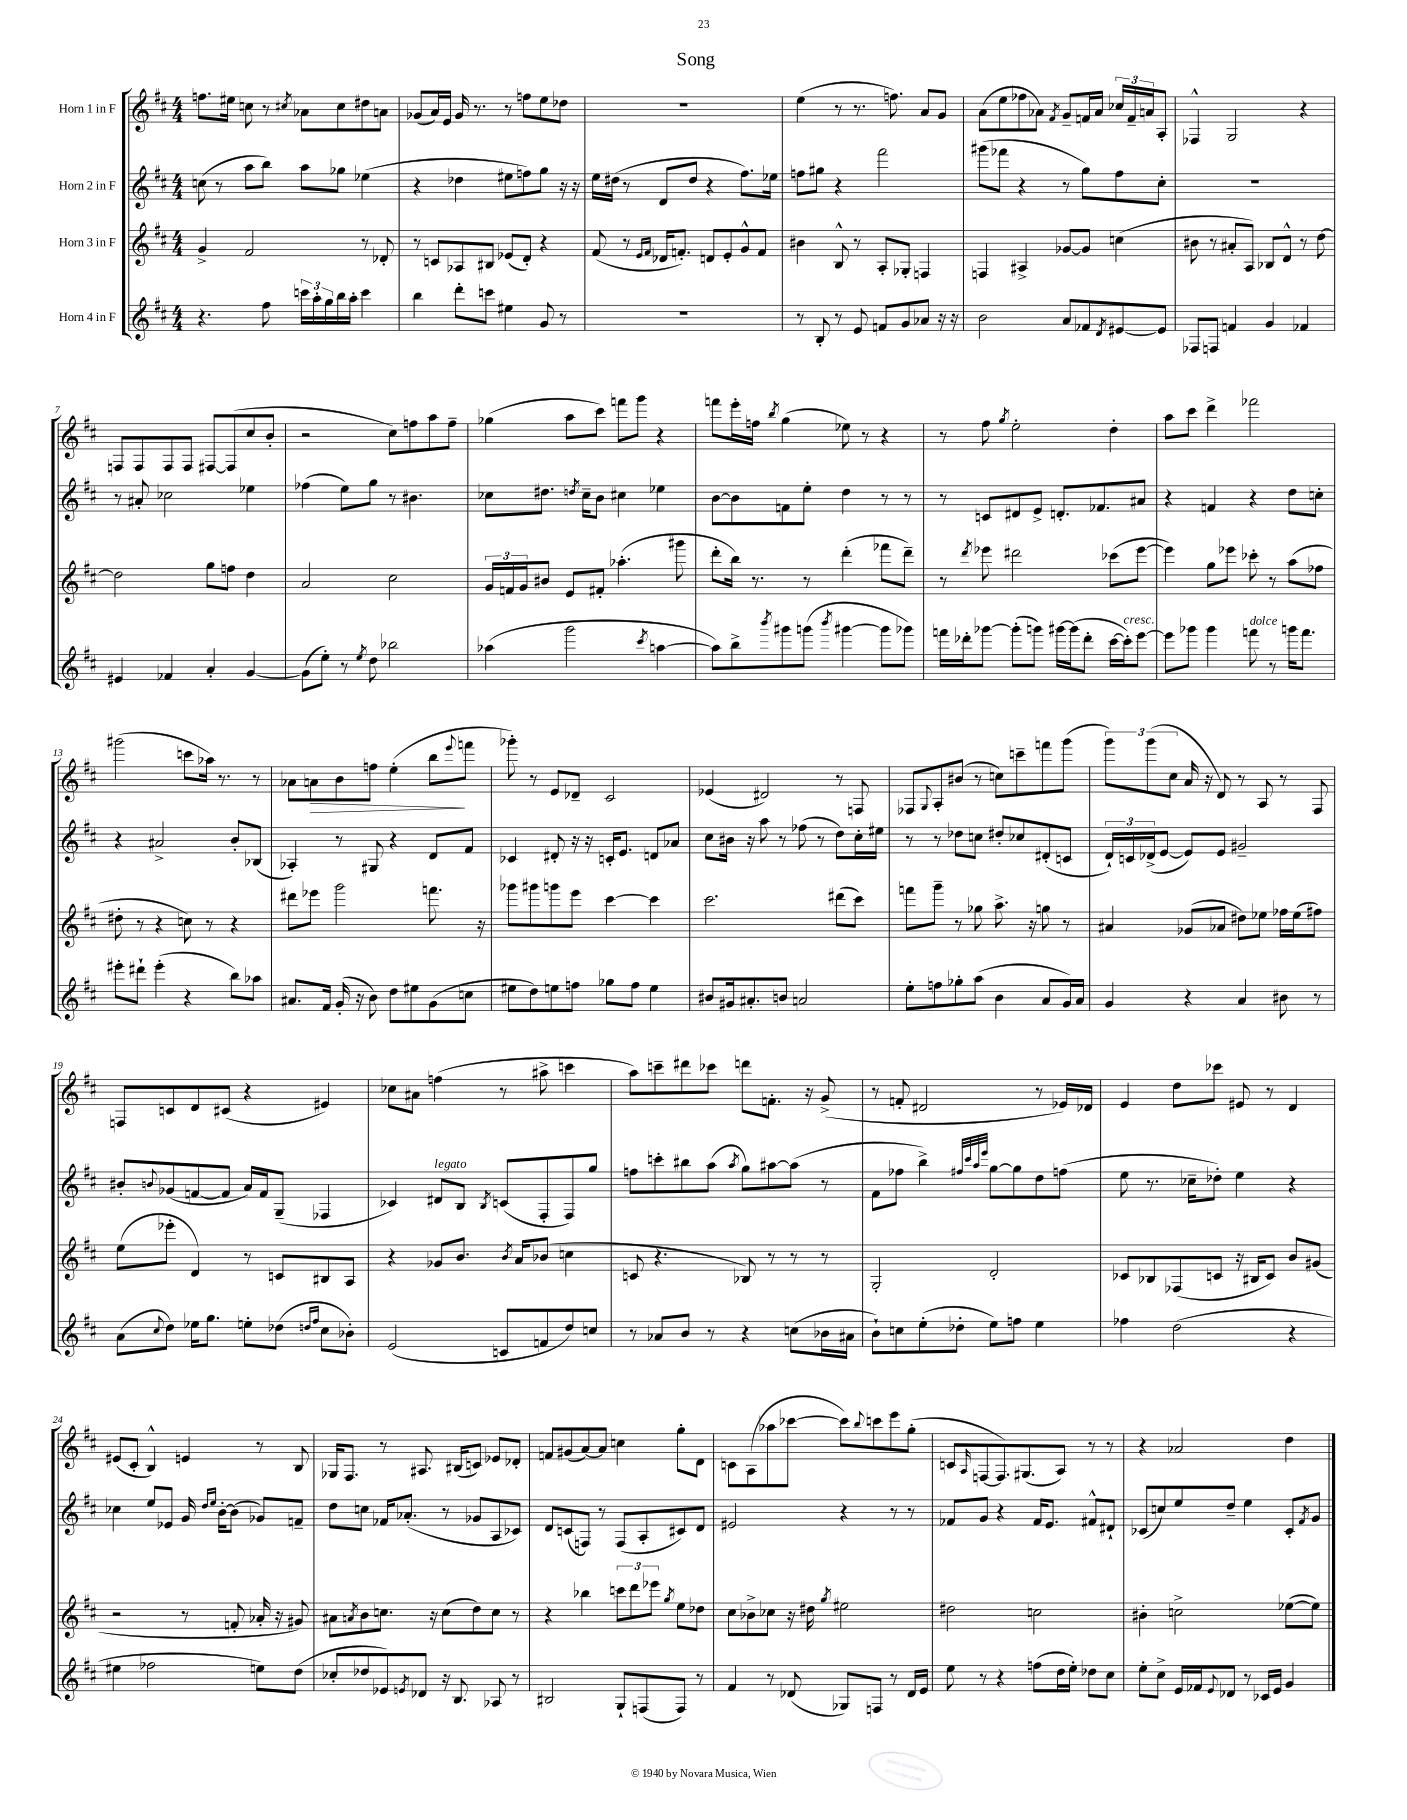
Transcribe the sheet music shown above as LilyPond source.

\header { title = "Song" }
<<
\new StaffGroup <<
\new Staff = "s0" \with { instrumentName = "Horn 1 in F" } {
    \clef treble \key d \major \numericTimeSignature \time 4/4
    f''8. eis''16 c''8 r8 \acciaccatura { cis''8 } aes'8 cis''8 dis''8 a'8 |
    ges'8( a'16) e'16 ges'16 r8. r8 f''8 e''8 des''8 |
    R1 |
    e''4( r8 r8. f''8.) a'8 g'8 |
    a'8( e''8 fes''8 aes'8) \acciaccatura { fis'8 } g'8-- f'16 aes'16 \tuplet 3/2 { ces''16 f'16-- a'16 } a8-. |
    fes4-^ g2 r4 |
    f8 f8 f8 f8 fis8~ fis8( cis''8 b'8-. |
    r2 cis''8) f''8 a''8 f''8-- |
    ges''4( a''8 cis'''8) f'''8 g'''8 r4 |
    f'''8 e'''16-. f''16 \acciaccatura { b''8 } g''4( ees''8) r8 r4 |
    r8 fis''8 \acciaccatura { g''8 } e''2-. d''4-. |
    a''8 cis'''8 d'''4-> fes'''2 |
    gis'''2( c'''8 aes''16) r8. r8 |
    aes'8 a'8\> b'8 f''8 e''4-.( b''8\! \appoggiatura { e'''8 } f'''8 |
    ges'''8-.) r8 e'8 des'8-- cis'2 |
    ees'4( dis'2) r8 f8 |
    fes8 \appoggiatura { g8 } a8-. bis'8( r8 c''8) c'''8-- f'''8 g'''8( |
    \tuplet 3/2 { g'''8) g'''8( cis''8 } a'16 r16 d'8) r8 a8 r8 fis8 |
    f8 c'8 d'8 cis'8( r4 eis'4) |
    ces''8 ais'8 f''4( r8 ais''8-> c'''4 |
    a''8) c'''8-- dis'''8 ces'''8 d'''8 f'8.-. r16 g'8->( |
    r8 f'8-. dis'2 r8 ees'16) des'16 |
    e'4 d''8 ces'''8 eis'8 r8 d'4 |
    eis'8( cis'8-. b4-^) e'4 r8 b8 |
    ges16 fis8. r8 ais8. bis16( c'8) ees'8 des'8-. |
    f'8 gis'8( a'8~) a'8 c''4 g''8-. d'8 |
    c'8 a8( aes''8 ces'''8~ ces'''8) \appoggiatura { b''8 } c'''8 e'''8 g''8-.( |
    c'8 \grace { a16 } f8~ f8.) gis8.( a8) r8 r8 |
    r4 aes'2 d''4 \bar "|." |
}
\new Staff = "s1" \with { instrumentName = "Horn 2 in F" } {
    \clef treble \key d \major \numericTimeSignature \time 4/4
    c''8( r8 a''8 b''8) a''8 ges''8 ees''4( |
    r4 des''4 eis''8 f''8) g''8 r16 r16 |
    e''16 dis''16( r8 d'8 dis''8 r4 fis''8.) ees''16 |
    f''8 gis''8 r4 fis'''2 |
    gis'''8( fes'''8 r4 r8 g''8) fis''8 cis''8-. |
    R1 |
    r8 ais'8-. ces''2 ees''4 |
    fes''4( e''8) g''8 r8 bis'4. |
    ces''8 dis''8. \acciaccatura { d''8 } ces''16-- b'8 cis''4 ees''4 |
    b'8~ b'8 f'8 e''8-. d''4 r8 r8 |
    r8 c'8 dis'8 e'8-> d'8.-. fes'8. ais'8 |
    r4 f'4 r4 d''8 c''8-. |
    r4 ais'2-> b'8-. bes8( |
    aes4-.) r8 gis8 r4 d'8 fis'8 |
    ces'4 dis'8-. r16 r16 c'16-. e'8. d'8 aes'8 |
    cis''8 bis'16 r16 a''8 r8 fes''8( r8 d''8) cis''16-. eis''16 |
    r8 r8 des''8 c''8 dis''8-. ces''8 dis'8-.( c'8 |
    \tuplet 3/2 { d'16-!) c'16 des'16->( } e'8~ e'8) e'8 gis'2-- |
    bis'8-. \appoggiatura { b'8 } ges'8( f'8~ f'8 a'16) f'16 g8--( fes4 |
    ces'4) dis'8^\markup { \italic "legato" } b8 \acciaccatura { b8 } c'8( fis8-. fis8) g''8 |
    f''8 c'''8-. bis''8 a''8( \acciaccatura { a''8 } g''8) ais''8~ ais''8( r8 |
    fis'8 fes''8 b''4->) \grace { fis''32 cis'''32 a''32 e'''32 } g''8~ g''8 d''8 f''8( |
    e''8 r8. ces''16-- des''8-.) e''4 r4 |
    ces''4 e''8 ees'8 g'16 \grace { d''16 e''16 } b'16~-. b'8( ges'8) f'8-- |
    d''8 c''8 fes'16 aes'8.-.( r8 ges'8 a8 ces'8) |
    d'8 c'8( f8) r8 f8( a8-. cis'8) d'8 |
    eis'2 r4 r8 r8 |
    fes'8 g'8 r4 fes'16 e'8. fis'8-^ dis'8-! |
    ces'8( c''8) e''8 d''8-- e''4 ces'8-. \acciaccatura { fis'8 } g'8 \bar "|." |
}
\new Staff = "s2" \with { instrumentName = "Horn 3 in F" } {
    \clef treble \key d \major \numericTimeSignature \time 4/4
    g'4-> fis'2 r8 des'8-. |
    r8 c'8 aes8 bis8 ees'8( d'8-.) r4 |
    fis'8( r8 \grace { e'16 fis'16 } des'16 f'8.-.) d'8 e'8-. g'8-^ f'8 |
    bis'4 b8-^ r8 a8-. ges8-. f4 |
    f4 ais4-> ges'8~ ges'8 c''4( |
    bis'8 r8 ais'8-. a8) bes8 d'8-^ r8 d''8~ |
    d''2 g''8 f''8 d''4 |
    a'2 cis''2 |
    \tuplet 3/2 { g'16 f'16 g'16 } bis'8 e'8 fis'8-. aes''4.-.( gis'''8 |
    d'''8-. b''16) r8. r8 d'''4-.( fes'''8 d'''8--) |
    r8 \acciaccatura { d'''8 } ees'''8 dis'''2 ces'''8( ees'''8~ |
    ees'''4) g''8 ees'''8 ces'''8-. r8 a''8( fes''8 |
    dis''8-. r8 r4 c''8) r8 r4 |
    dis'''8 ees'''8 g'''2 f'''8. r16 |
    ges'''8 gis'''8 g'''8 e'''8 cis'''4~ cis'''4 |
    cis'''2. dis'''8( cis'''8) |
    f'''8 g'''8-- r8 ges''8 a''8.-> r16 g''8 r8 |
    ais'4 ges'8( aes'8 dis''8) ees''8 fes''16 ees''16( fis''8) |
    e''8( ees'''8-. d'4) r8 c'8 bis8 a8 |
    r4 ges'8 b'8. \acciaccatura { b'8 } a'16 bes'8( c''4 |
    c'8 r4. bes8) r8 r8 r8 |
    g2-. d'2-. |
    ces'8 bes8 fes8( c'8 r16 bis16 c'8) b'8 gis'8( |
    r2 r8 f'8-. aes'16-. r16 gis'8) |
    ais'8 \acciaccatura { a'8 } b'8 c''8. r16 c''8( d''8) c''8 r8 |
    r4 bes''4 \tuplet 3/2 { c'''8 d'''8 ees'''8 } \acciaccatura { g''8 } e''8 des''8 |
    cis''8 bes'8-> ces''8 r16 dis''16 \acciaccatura { g''8 } eis''2 |
    dis''2 c''2 |
    bis'4-. c''2-> ees''8~( ees''8) \bar "|." |
}
\new Staff = "s3" \with { instrumentName = "Horn 4 in F" } {
    \clef treble \key d \major \numericTimeSignature \time 4/4
    r4. fis''8 \tuplet 3/2 { c'''16 a''16-. g''16 } b''16 a''16-. c'''4 |
    b''4 d'''8-. c'''8 eis''4 g'8 r8 |
    R1 |
    r8 b8-. r8 e'8 f'8 g'8 aes'8 r16 r16 |
    b'2 a'8 fes'8 \acciaccatura { d'8 } eis'8~ eis'8 |
    fes8 f8 f'4 g'4 fes'4 |
    eis'4 fes'4 a'4-. g'4~ |
    g'8( e''8-.) r8 \acciaccatura { e''8 } d''8 bes''2 |
    aes''4( g'''2 \acciaccatura { cis'''8 } a''4~ |
    a''8) b''8-> \acciaccatura { b'''8 } gis'''8 g'''8( \acciaccatura { b'''8 } gis'''4~ gis'''8 ges'''8) |
    f'''16 des'''16-. ges'''8~ ges'''8-.( g'''8) gis'''16~ gis'''16( des'''8-. cis'''16~ cis'''16-.^\markup { \italic "cresc." }) e'''8~ |
    e'''8 ges'''8 ges'''4 f'''8^\markup { \italic "dolce" } r8 g'''16 f'''8. |
    eis'''8-. dis'''8-! eis'''4-.( r4 b''8) aes''8 |
    ais'8. fis'16 g'16-.( r16 b'8) d''8 eis''8 g'8( c''8 |
    eis''8 d''8) e''8 f''8 ges''8 f''8 e''4 |
    bis'8 gis'16 ais'8.-. b'8 a'2 |
    e''8-. f''8 ges''8-. a''8( b'4 a'8 g'16) a'16 |
    g'4 r4 a'4 bis'8 r8 |
    a'8( \appoggiatura { cis''8 } d''8) ees''16 g''8. e''8-. des''8( \grace { d''16 fis''16 } cis''8 bes'8-.) |
    e'2( c'8 f'8 d''8) c''8 |
    r8 aes'8 b'8 r8 r4 c''8( bes'16 ais'16 |
    b'8-!) c''8 e''8-.( des''8-. e''8) f''8 e''4 |
    fes''4 d''2( r4 |
    eis''4 fes''2 e''8) d''8( |
    ces''8-. des''8 ees'8) \acciaccatura { e'8 } des'8 r16 b8. aes8 r8 |
    bis2 g8-! f8( f8) r8 |
    fis'4 r8 des'8( ges8) f8 r8 des'16 e'16 |
    e''8 r8 r4 f''8( d''16 e''16-.) des''8 cis''8 |
    e''8-. cis''8-> e'16 fes'16 \appoggiatura { e'8 } des'8 r8 ces'16 e'16 g'4 \bar "|." |
}
>>
>>
